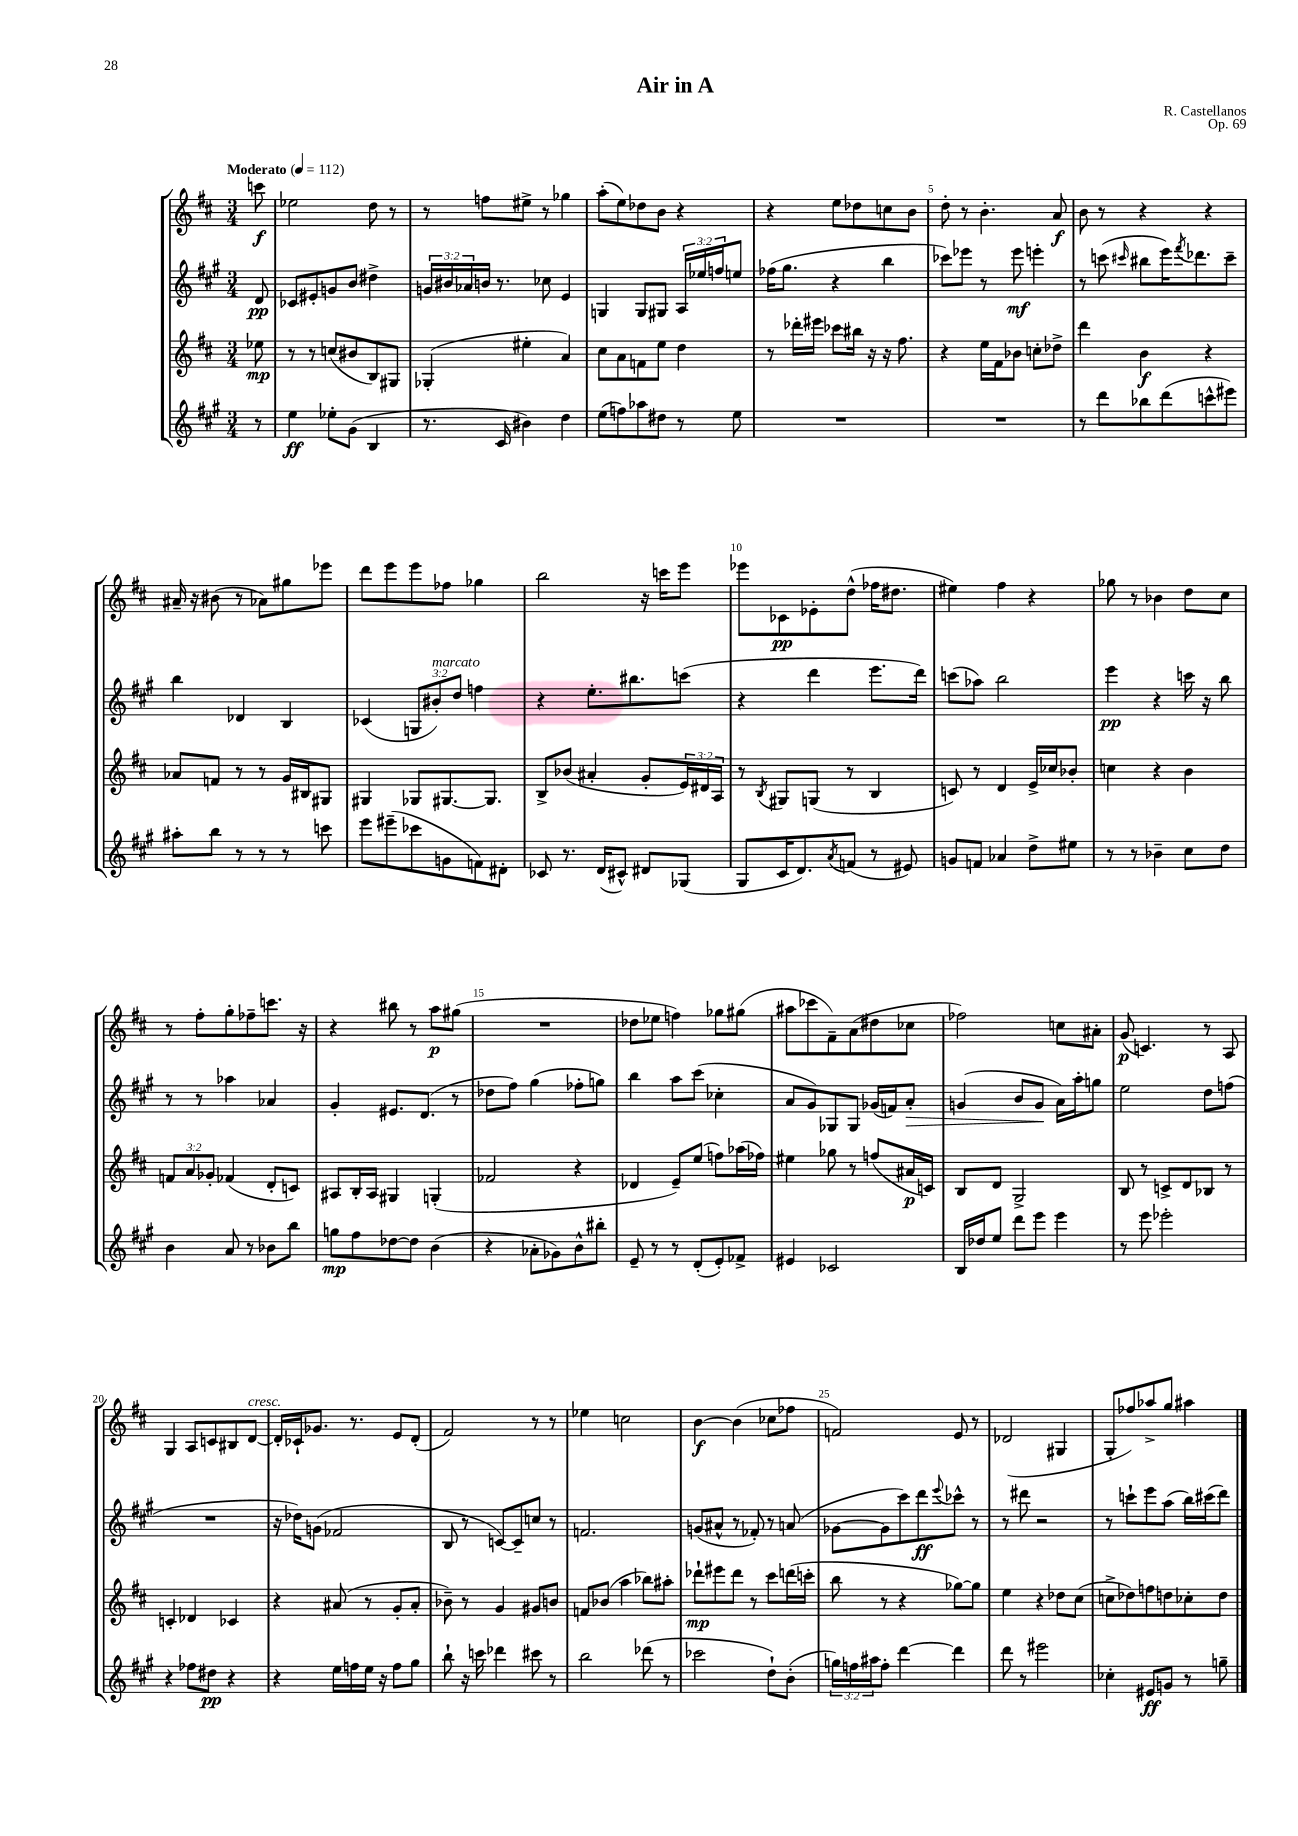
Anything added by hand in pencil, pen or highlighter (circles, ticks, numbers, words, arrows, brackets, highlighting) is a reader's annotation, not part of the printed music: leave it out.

**kern	**kern	**kern	**kern
*staff4	*staff3	*staff2	*staff1
*clefG2	*clefG2	*clefG2	*clefG2
*k[f#c#g#]	*k[f#c#]	*k[f#c#g#]	*k[f#c#]
*M3/4	*M3/4	*M3/4	*M3/4
*MM112	*MM112	*MM112	*MM112
8r	8ee-\	8d/	8ccc\
=	=	=	=
4ee\	8r	8c-/L	2ee-\
.	8r	8e#'/	.
8ee-'\L	(8cc/L	8g/	.
(8g#\J	8b#/	8b/J	.
4B/	8B/)	4dd#^\	8dd\
.	8G#/J	.	8r
=	=	=	=
8.r	(4G-'/	24g/LL	8r
.	.	24b#/	.
.	.	24a-/	.
.	.	16b/JJ	8ff\L
16c#/	.	8.r	.
4b#\)	4ee#'\	.	8ee#^\J
.	.	8cc-\	8r
4dd\	4a/)	4e/	4gg-\
=	=	=	=
(8ee\L	8cc#\L	4G/	(8aa'\L
8ff\)	8a\	.	8ee\)
8aa-\	8f\	8G/L	8dd-\
8dd#\J	8ee\J	8G#/J	8b\J
8r	4dd\	24A/LL	4r
.	.	24ee-/	.
.	.	24ff/J	.
8ee\	.	8ee/J	.
=	=	=	=
2.r	8r	(16ff-\LK	4r
.	.	8.gg#\J	.
.	16ddd-'\LL	.	.
.	16eee#\JJ	.	.
.	8ccc-\L	4r	8ee\L
.	16bb#\Jk	.	8dd-\
.	16r	.	.
.	16r	4bb\	8cc\
.	8.ff#\	.	.
.	.	.	8b\J
=	=	=	=
2.r	4r	8ccc-\L)	8dd'\
.	.	8eee-\J	8r
.	16ee\LL	8r	4.b'\
.	16f#\J	.	.
.	8b-\J	8eee-\	.
.	8cc'\L	4eee'\	.
.	8dd-^\J	.	8a/
=	=	=	=
8r	4ddd\	8r	8b\
8ddd\L	.	(8ccc\	8r
.	.	16qqccc#/	.
8bb-\	4b\	8bb#\L	4r
(8ddd\	.	16eee\K)	.
.	.	8qfff#/	.
.	.	8.ddd-\	.
8ccc^^\	4r	.	4r
8eee#\J)	.	8ccc#~\J	.
=	=	=	=
8aa#'\L	8a-/L	4bb\	16a#~/
.	.	.	16r
8bb\J	8f/J	.	(8b#\
8r	8r	4d-/	8r
8r	8r	.	8a-\L)
8r	16g/LL	4B/	8gg#\
.	16B#/J	.	.
8ccc\	8G#/J	.	8eee-\J
=	=	=	=
8eee\L	4G#/	(4c-/	8ddd\L
(8eee#~\	.	.	8eee\
8ccc-\	8G-/L	12G/L	8eee\
.	.	12b#'/)	.
8g\	[8.G#/	.	8ff-\J
.	.	12dd/J	.
8f\)	.	4ff\	4gg-\
.	8.G#/]J	.	.
8d#'\J	.	.	.
=	=	=	=
8c-/	8B^/L	4r	2bb\
8.r	(8b-/J	.	.
.	4a#'/	8.ee'\L	.
(16d/LK	.	.	.
8c#^^/J)	.	.	.
.	.	8.bb#\	.
8d#/L	8g'/L	.	16r
.	.	.	16ccc\LK
(8G-/J	24e/L)	(8ccc\J	8eee\J
.	24d#/	.	.
.	24A/JJ	.	.
=	=	=	=
8G#/L	8r	4r	8eee-\L
.	8qB/	.	.
16c#/K	8G#/L	.	8c-\
8.d/)	.	.	.
.	(8G/J	4ddd\	8e-'\
8qa/	.	.	.
(8f/J	8r	.	(8dd^^\J
8r	4B/	8.eee\L	16ff-\LK
.	.	.	8.dd#\J
8e#/)	.	.	.
.	.	16ddd\Jk)	.
=	=	=	=
8g/L	8c/)	(8ccc\L	4ee#\)
8f/J	8r	8aa-\J)	.
4a-/	4d/	2bb\	4ff#\
8dd^\L	16e^/LL	.	4r
.	16cc-/J	.	.
8ee#\J	8b-'/J	.	.
=	=	=	=
8r	4cc\	4eee\	8gg-\
8r	.	.	8r
4b-~\	4r	4r	4b-\
8cc#\L	4b\	16ccc\	8dd\L
.	.	16r	.
8dd\J	.	8bb\	8cc#\J
=	=	=	=
4b\	12f/L	8r	8r
.	12a/	.	.
.	.	8r	8ff#'\L
.	12g-'/J	.	.
8a/	(4f-/	4aa-\	8gg'\
8r	.	.	8ff-~\
8b-\L	8d'/L	4a-/	8.ccc\J
8bb\J	8c/J)	.	.
.	.	.	16r
=	=	=	=
8gg\L	8A#/L	4g#'/	4r
8ff#\	16B'/L	.	.
.	16A#/JJ	.	.
[8dd-\	4G#/	8.e#/L	8bb#\
8dd-\]J	.	.	8r
.	.	(8.d/J	.
(4b\	(4G'/	.	8aa\L
.	.	8r	(8gg#\J
=	=	=	=
4r	2f-/	8dd-\L	2.r
.	.	8ff#\J)	.
8a-'\L	.	(4gg#\	.
8g-\)	.	.	.
8b^^\	4r	8ff-'\L	.
8bb#'\J	.	8gg\J)	.
=	=	=	=
8e~/	4d-/	4bb\	8dd-\L
8r	.	.	8ee-\J
8r	8e~/L)	8aa\L	4ff\)
(8d'/L	(8ee/J	(8ccc#\J	.
8e'/)	8ff\L)	4cc-'\	8gg-\L
8f-^/J	(16aa-\L	.	(8gg#\J
.	16ff-\JJ)	.	.
=	=	=	=
4e#/	4ee#\	8a/L	8aa#\L
.	.	8g#/)	8ccc-\
2c-/	8gg-\	8G-/	8f#~\)
.	8r	8G-/J	(8a\
.	(8ff/L	(16g-/LL	8dd#\
.	.	16f/J)	.
.	16a#/L	8a'/J	8cc-\J
.	16c/JJ)	.	.
=	=	=	=
16B/LL	8B/L	(4g/	2ff-\)
16dd-/J	.	.	.
8ee/J	8d/J	.	.
8ddd\L	2G^/	8b/L	.
8eee\J	.	8g/J	.
4eee\	.	16a\LL)	8cc\L
.	.	16aa'\J	.
.	.	8gg\J	8a#'\J
=	=	=	=
8r	8B/	2ee\	(8g/
8eee\	8r	.	4.c/)
2eee-'\	8c^/L	.	.
.	8d/	.	.
.	8B-/J	8dd\L	8r
.	8r	(8ff\J	8A/
=	=	=	=
4r	4c'/	2.r	4G/
8ff-\L	4d-/	.	8A/L
8dd#\J	.	.	8c/
4r	4c-/	.	8B#/
.	.	.	[8d/J
=	=	=	=
4r	4r	16r	16d'/]LL
.	.	16dd-\LK)	16c-`/J
.	.	(8g\J	8.g-/J
16ee\LL	(8a#/	2f-/	.
16ff\	.	.	8.r
16ee\JJ	8r	.	.
16r	.	.	.
8ff\L	8g'/L	.	8e/L
8gg#\J	8a#'/J	.	(8d'/J
=	=	=	=
8bb`\	8b-~\)	8B/	2f#/)
16r	8r	8r	.
16ccc\	.	.	.
4ddd-\	4g/	[8c/L)	.
.	.	8c~/]	.
8ccc#\	8g#/L	8cc/J	8r
8r	8b/J	8r	8r
=	=	=	=
2bb\	8f/L	2.f/	4ee-\
.	(8b-/J	.	.
.	4aa\	.	2cc\
(8ddd-\	8bb-\L)	.	.
8r	8aa#'\J	.	.
=	=	=	=
2ccc-\	8ddd-`\L	(8g/L	[4b\
.	8eee#\	8a#^^/J	.
.	8ddd-\J	8r	(4b\]
.	8r	8f-'/)	.
8dd`\L)	8ccc#\L	8r	8cc-\L
(8b'\J	(16ddd\L	(8a/	8ff-\J
.	16ccc'\JJ	.	.
=	=	=	=
24gg\LL)	8bb\	[8g-\L	2f/)
24ff\	.	.	.
24aa#\J	.	.	.
8ff'\J	8r	8g-\]	.
[4ddd\	4r	8ccc#\)	.
.	.	8ddd\	.
.	.	8qqeee/	.
4ddd\]	[8gg-\L)	8ccc-^^\J	8e/
.	8gg-\]J	8r	8r
=	=	=	=
8ddd\	4ee\	8r	(2d-/
8r	.	8ddd#\	.
2eee#\	4r	2r	.
.	8dd-\L	.	4G#/
.	(8cc#\J	.	.
=	=	=	=
4cc-'\	8cc^\L	8r	8G'/L
.	8dd-\)	8ccc`\L	8ff-/)
8e#/L	8ff\	8eee\	8aa-^/
8g/J	8dd\	(8aa\J	8gg/J
8r	8cc-'\	16bb\LL)	4aa#\
.	.	(16ccc#\J	.
8gg~\	8dd\J	8ddd\J)	.
==	==	==	==
*-	*-	*-	*-
